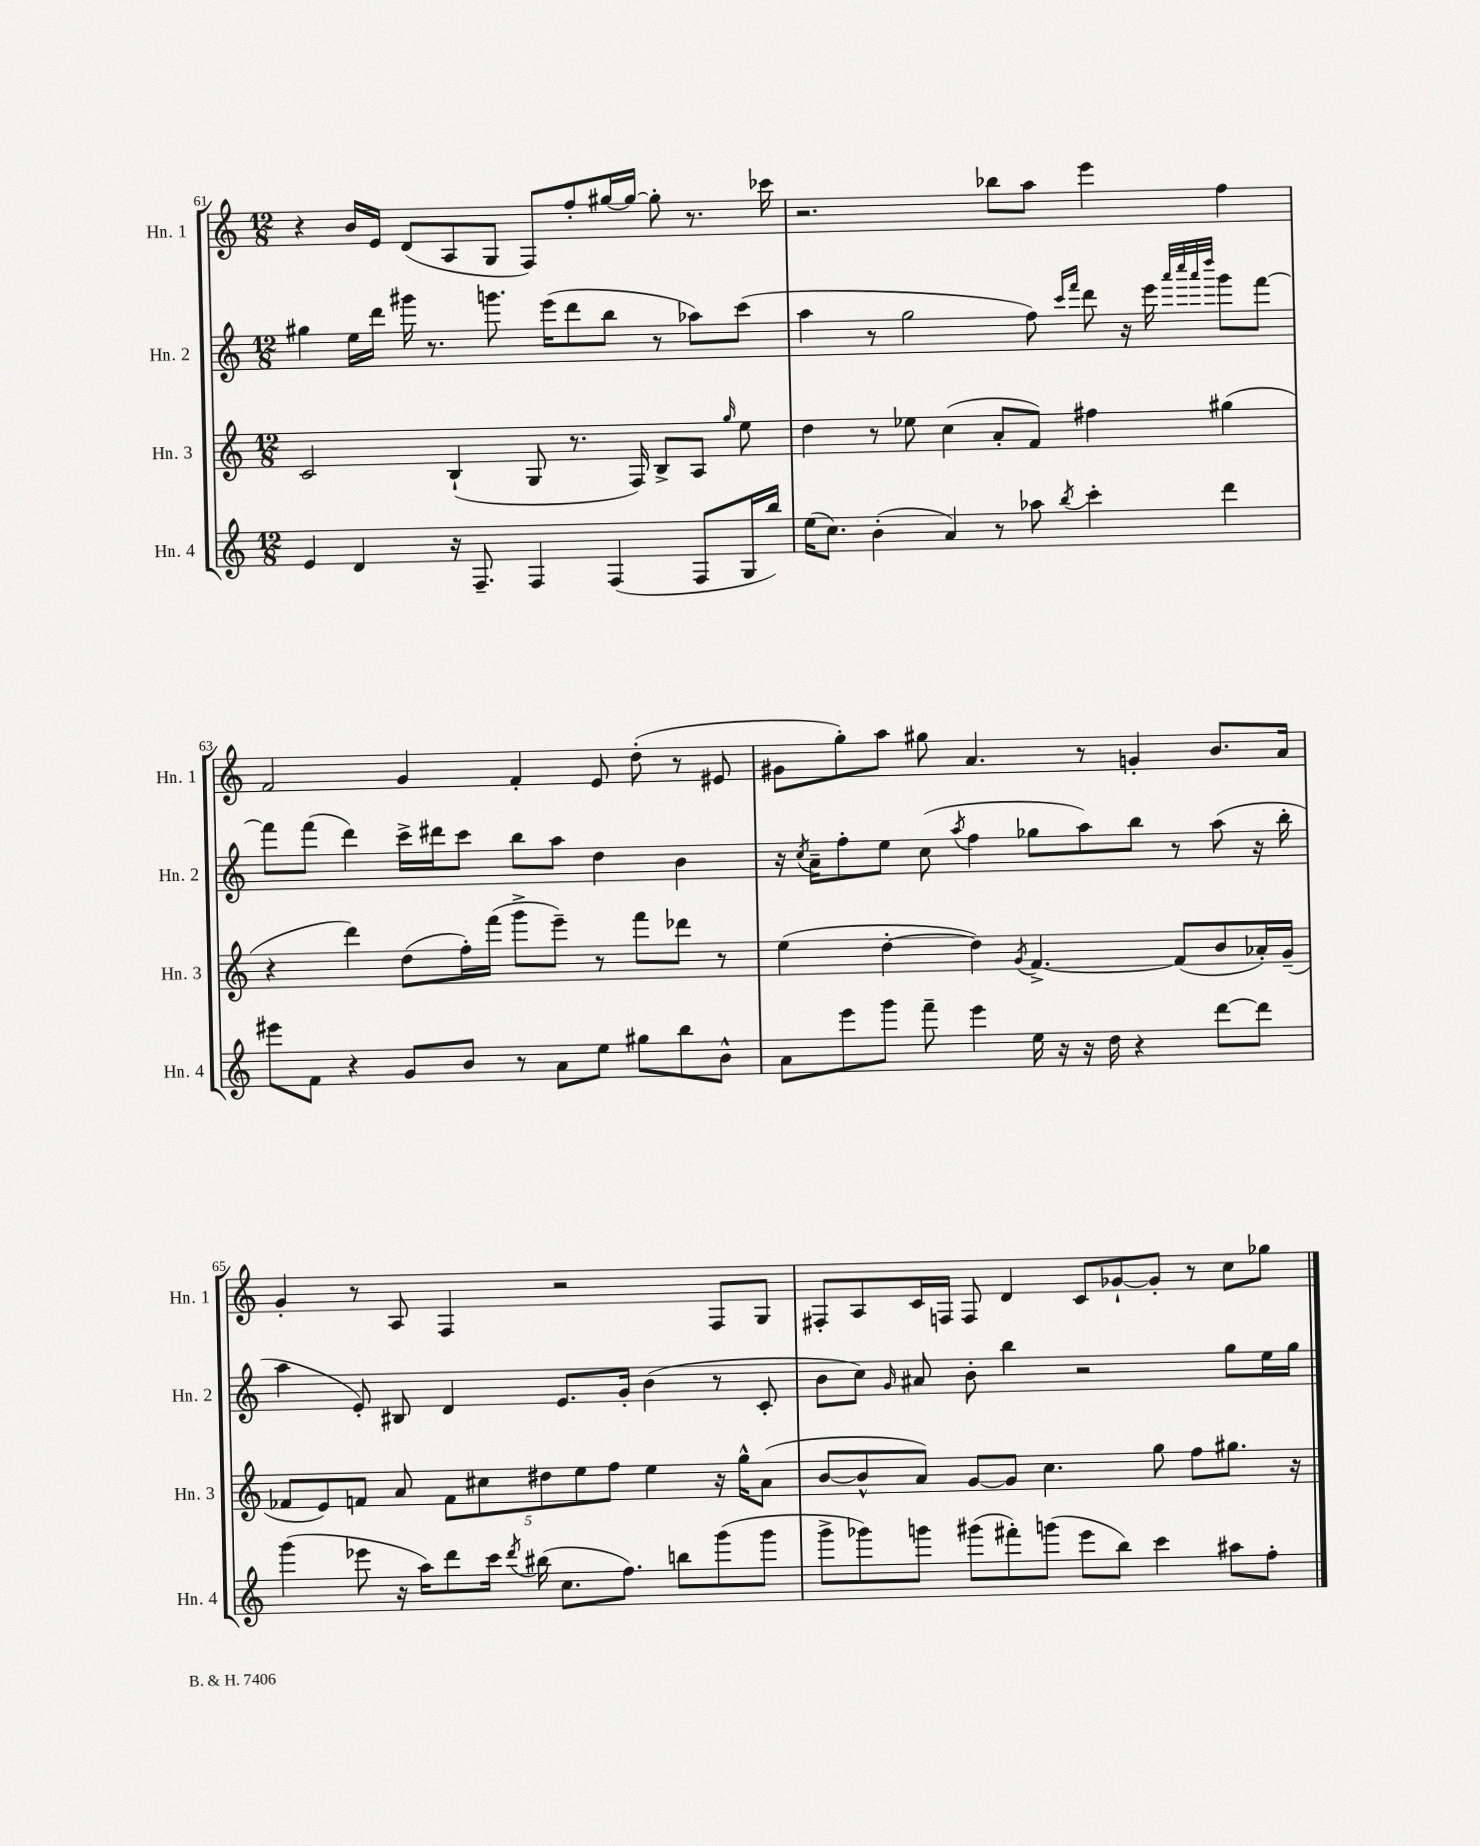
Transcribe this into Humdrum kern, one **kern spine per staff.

**kern	**kern	**kern	**kern
*part4	*part3	*part2	*part1
*staff4	*staff3	*staff2	*staff1
*I"Hn. 4	*I"Hn. 3	*I"Hn. 2	*I"Hn. 1
*I'Hn. 4	*I'Hn. 3	*I'Hn. 2	*I'Hn. 1
*clefG2	*clefG2	*clefG2	*clefG2
*k[]	*k[]	*k[]	*k[]
*M12/8	*M12/8	*M12/8	*M12/8
=61	=61	=61	=61
4e/	2c/	4gg#X\	4r
4d/	.	16ee\LL	16b/LL
.	.	16ddd\JJ	16e/JJ
.	.	16ggg#X\	(8d/L
.	.	8.r	.
16r	(4B`/	.	8A/
8.F~/	.	.	.
.	.	8.gggn\	8G/J
4F/	8G/	.	8F/L)
.	.	(16eee\KL	.
.	8.r	8ddd\	8ff'/
(4F/	.	8bb\J	[16gg#X/L
.	16F/)	.	16gg#/JJ_
.	8B^/L	8r	8gg#'\]
8F/L	8A/J	8aa-X\L)	8.r
.	16qqgg/	.	.
16G/L	8ee\	(8ccc\J	.
16bb/JJ)	.	.	16ccc-X\
=62	=62	=62	=62
(16ee\KL	4dd\	4aa\	2.r
8.cc\J)	.	.	.
(4b'\	8r	8r	.
.	8ee-X\	2gg\	.
4a/)	(4cc\	.	.
8r	8a'/L	.	8bb-X\L
8aa-X\	8f/J)	8ff\)	8aa\J
.	.	16qqccc/LL	.
8qbb/	.	16qqfff/JJ	.
4ccc'\	4ff#X\	8ddd\	4eee\
.	.	16r	.
.	.	16eee\	.
.	.	32qqaaa/LLL	.
.	.	32qqcccc/	.
.	.	32qqaaa/	.
.	.	32qqdddd/JJJ	.
4ddd\	(4gg#X\	8ggg\L	4ff\
.	.	[8fff\J	.
!!LO:LB:g=z
=63	=63	=63	=63
8eee#X\L	4r	8fff\L]	2f/
8f\J	.	(8fff\J	.
4r	4ddd\)	4ddd\)	.
8g/L	(8dd\L	16ccc^\LL	4g/
.	.	16ddd#X\J	.
8b/J	16ff'\L)	8ccc\J	.
.	(16fff\JJ	.	.
8r	8ggg^\L	8bb\L	4f'/
8a\L	8eee~\J)	8aa\J	.
8ee\J	8r	4dd\	8e/
8gg#X\L	8fff\L	.	(8dd'\
8bb\	8ddd-X\J	4b\	8r
8b^^\J	8r	.	8e#X/
=64	=64	=64	=64
8a\L	(4ee\	16r	8g#X\L
.	.	8qcc/	.
.	.	16a~\KL	.
8eee\	.	8ff'\	8gg'\)
8ggg\J	[4dd'\	8ee\J	8aa\J
8fff~\	.	(8cc\	8gg#X\
.	.	8qaa/	.
4eee\	4dd\])	4ff\	4.a/
.	8qg/	.	.
16ee\	[4.f^/	8gg-X\L	.
16r	.	.	.
16r	.	8aa\)	8r
16dd\	.	.	.
4r	.	8bb\J	4gn'/
.	(8f/L]	8r	.
[8ddd\L	8b/	(8aa\	8.b/L
8ddd\J]	16a-X'/L)	16r	.
.	(16g~/JJ	16bb'\	16a/Jk
!!LO:LB:g=z
=65	=65	=65	=65
(4ggg\	8f-X/L	4aa\	4g'/
.	8e/)	.	.
8eee-X\	8fn/J	8e'/)	8r
16r	8a/	8B#X/	8A/
16aa\KL)	.	.	.
8ddd\	10f\L	4d/	4F/
.	10cc#X\	.	.
16ccc\Jk	.	.	.
8qddd/	.	.	.
(16bb#X\	.	.	.
.	10dd#X\	.	.
8.cc\L	.	8.e/L	2r
.	10ee\	.	.
.	10ff\J	.	.
8.ff\J)	.	16g'/Jk	.
.	4ee\	(4b\	.
8bbn\L	.	.	.
(8ggg\	16r	8r	8F/L
.	16gg^^\KL	.	.
8ggg\J	(8a\J	8c'/	8G/J
=66	=66	=66	=66
8ggg^\L	[8b/L	8b\L	8F#X'/L
8ggg-X\)	8b^^/]	8cc\J)	8A/
.	.	16qqg/	.
8gggn\J	8a/J)	8a#X/	16c/L
.	.	.	16Fn/JJ
(8ggg#X\L	[8g/L	8b'\	8F/
8fff#X'\)	8g/J]	4bb\	4d/
(8gggn\J	4.cc\	.	.
8eee\L	.	2r	8c/L
8bb\J)	.	.	[8g-X`/
4ccc\	8gg\	.	8g-'/J]
.	8ff\L	.	8r
8aa#X\L	8.gg#X\J	8gg\L	8cc\L
8ff'\J	.	16ee\L	8gg-X\J
.	16r	16gg\JJ	.
==	==	==	==
*-	*-	*-	*-
